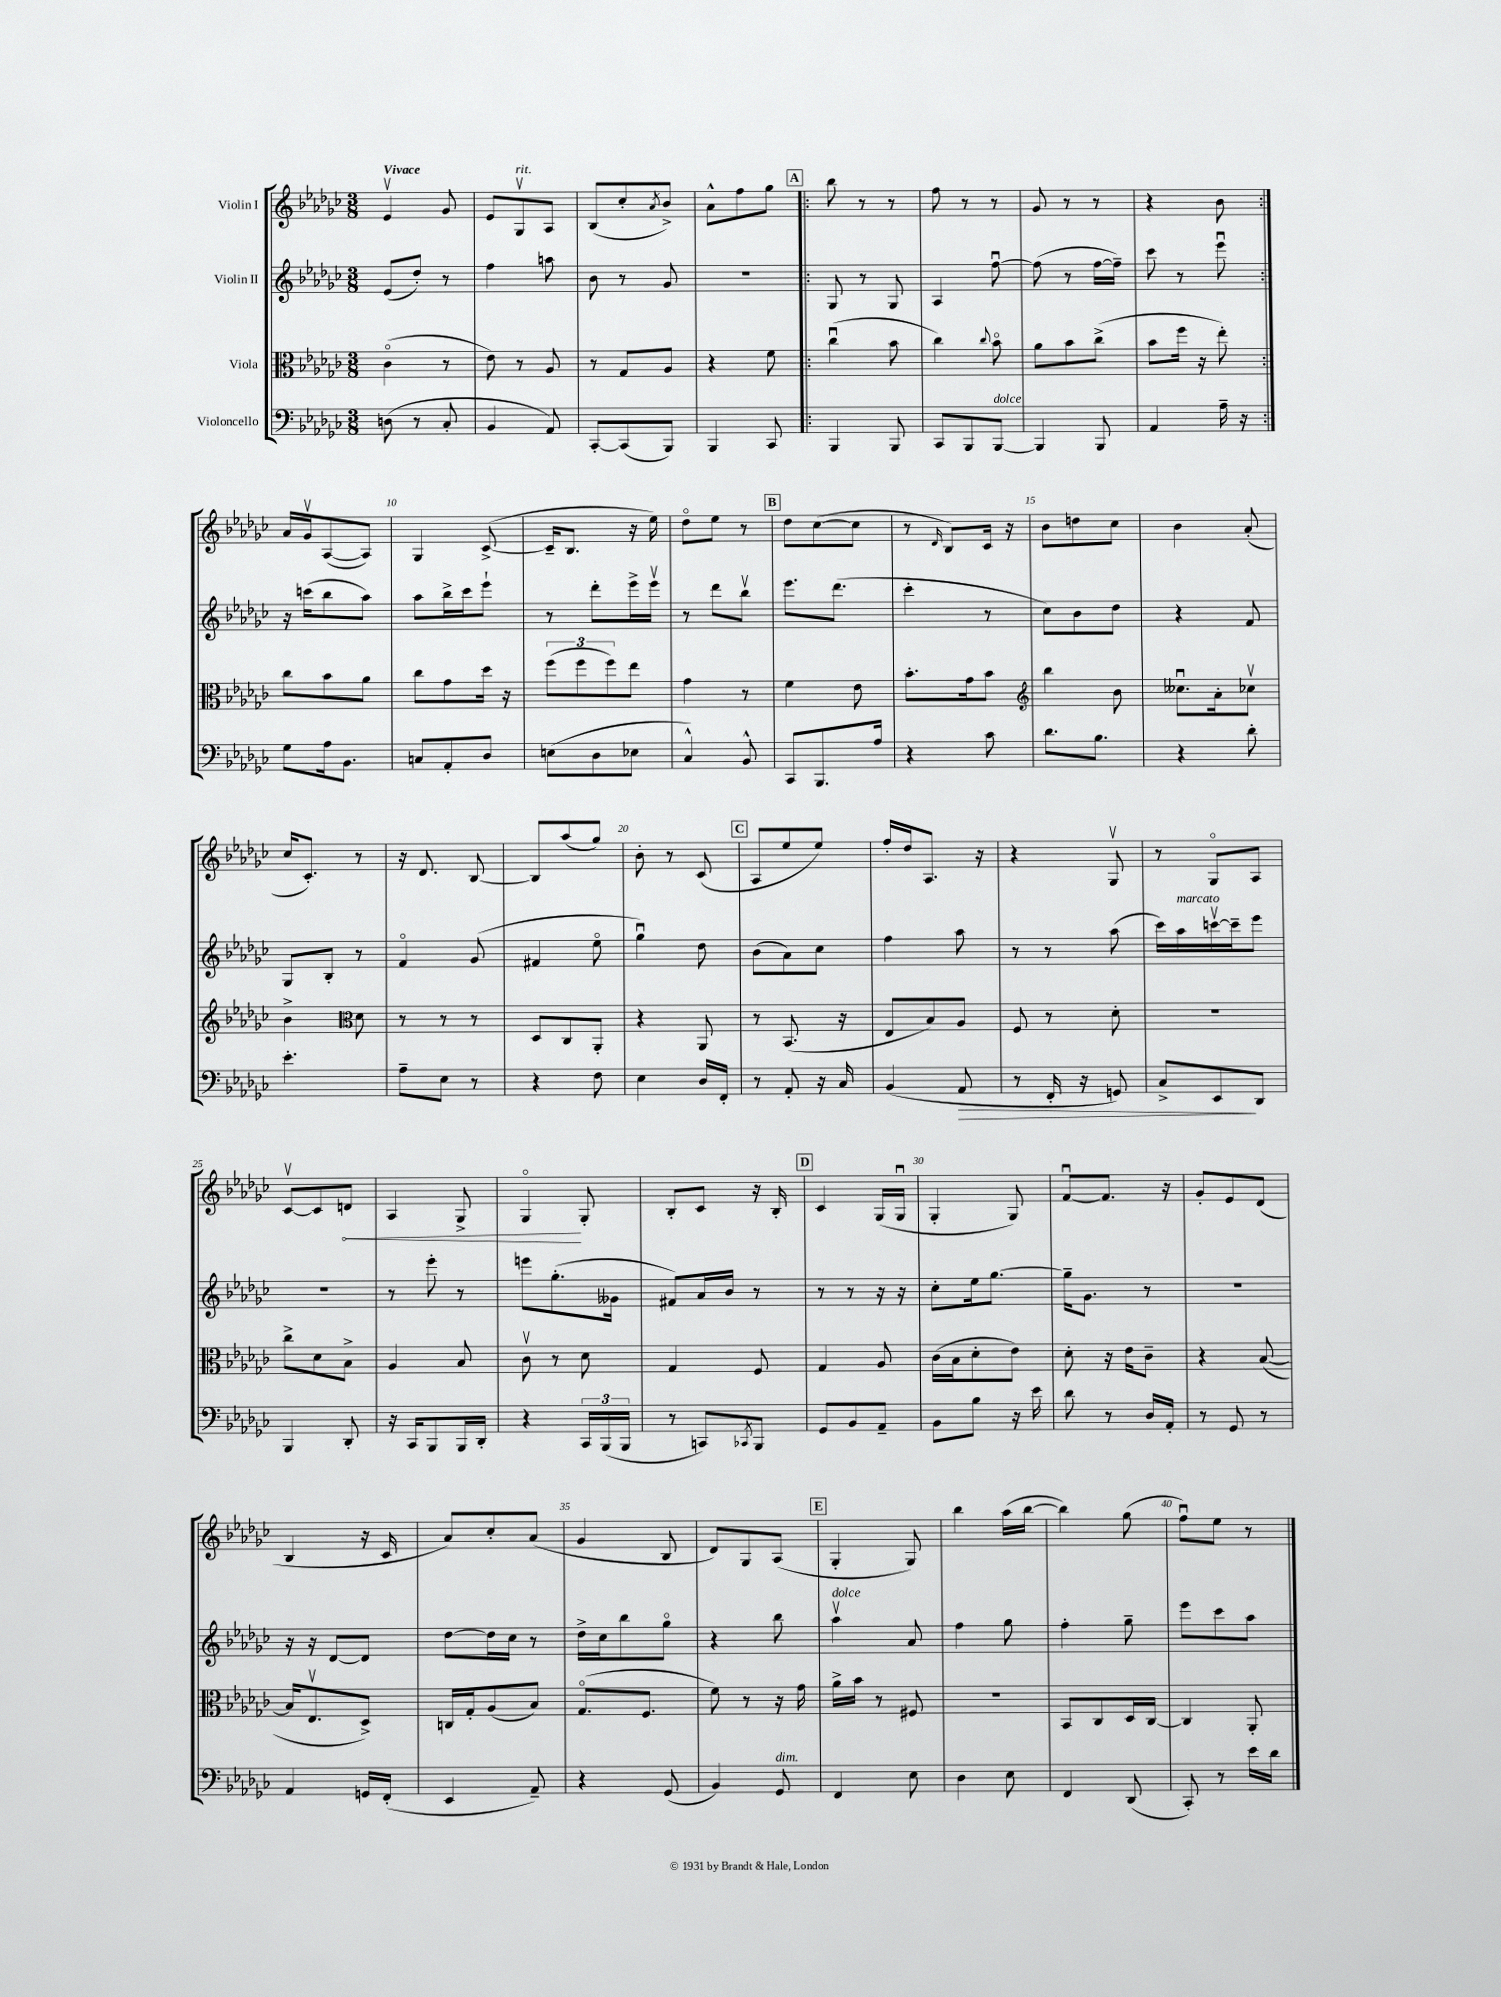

**kern	**kern	**kern	**kern
*staff4	*staff3	*staff2	*staff1
*clefF4	*clefC3	*clefG2	*clefG2
*k[b-e-a-d-g-c-]	*k[b-e-a-d-g-c-]	*k[b-e-a-d-g-c-]	*k[b-e-a-d-g-c-]
*M3/8	*M3/8	*M3/8	*M3/8
(8D\	(4c-o\	(8e-/L	4e-v/
8r	.	8dd-'/J)	.
8C-'/	8r	8r	8g-/
=	=	=	=
4BB-/	8e-\)	4ff\	8e-/L
.	8r	.	8G-v/
8AA-/)	8A-/	8aa\	8A-/J
=	=	=	=
[8CC-'/L	8r	8b-\	(8B-/L
(8CC-/]	8G-/L	8r	8cc-'/
.	.	.	8qa-/
8BBB-/J)	8A-/J	8g-/	8b-^/J)
=	=	=	=
4BBB-/	4r	4.r	8a-^^\L
.	.	.	8ff\
8CC-/	8f\	.	8gg-\J
=!|:	=!|:	=!|:	=!|:
4BBB-/	(4cc-u\	8G-/	8bb-\
.	.	8r	8r
8BBB-/	8b-\	8G-/	8r
=	=	=	=
8CC-/L	4cc-\)	4A-/	8ff\
8BBB-/	.	.	8r
.	8qqcc-/	.	.
[8BBB-/J	8b-o\	[8ffu\	8r
=	=	=	=
4BBB-/]	8a-\L	(8ff\]	8g-/
.	8b-\	8r	8r
8BBB-/	(8cc-^\J	[16ff\LL	8r
.	.	16ff~\]JJ)	.
=	=	=	=
4AA-/	8b-\L	8ccc-\	4r
.	16ff\Jk	8r	.
.	16r	.	.
16A-~\	8ee-'\)	8eee-u\	8b-\
16r	.	.	.
=:|!	=:|!	=:|!	=:|!
8G-\L	8cc-\L	16r	16a-/LL
.	.	(16ccc\LK	16g-v/J
16A-\k	8b-\	8bb-\	([8A-/
8.BB-\J	.	.	.
.	8a-\J	8aa-\J)	8A-/]J)
=	=	=	=
8C/L	8cc-\L	8aa-\L	4G-/
8AA-'/	8g-\	16bb-^\L	.
.	.	16ccc-\J	.
8D-/J	16dd-\Jk	8eee-`\J	([8c-^/
.	16r	.	.
=	=	=	=
(8E\L	(12ff\L	8r	16c-~/]LK
.	.	.	8.B-/J
.	12ff\	.	.
8D-\	.	8ddd-'\L	.
.	12ff\)	.	.
8E-\J	8ee-\J	16eee-^\L	16r
.	.	16eee-v\JJ	16ee-\)
=	=	=	=
4C-^^/)	4g-\	8r	8dd-o\L
.	.	8ddd-\L	8ee-\J
8BB-^^/	8r	8bb-v\J	8r
=	=	=	=
8CC-/L	4f\	8.eee-\L	8dd-\L
8.BBB-/	.	.	([8cc-\
.	.	(8.ddd-\J	.
.	8e-\	.	8cc-\]J
16A-/Jk	.	.	.
=	=	=	=
4r	8.b-'\L	4ccc-'\	8r
.	.	.	16qqd-/
.	.	.	8B-/L)
.	16g-\k	.	.
8c-\	8b-\J	8r	16c-/Jk
.	.	.	16r
=	=	=	=
*	*clefG2	*	*
8.d-\L	4bb-\	8cc-\L)	8b-\L
.	.	8b-\	8dd\
8.B-\J	.	.	.
.	8b-\	8dd-\J	8cc-\J
=	=	=	=
4r	8.cc--u\L	4r	4b-\
.	16a-'\k	.	.
8d-'\	8cc-v\J	8f/	(8a-'/
=	=	=	=
4.e-'\	4b-^\	8G-/L	16cc-/LK
.	.	.	8.c-'/J)
.	.	8B-'/J	.
*	*clefC3	*	*
.	8d-\	8r	8r
=	=	=	=
8A-~\L	8r	4fo/	16r
.	.	.	8.d-/
8E-\J	8r	.	.
8r	8r	(8g-/	[8B-/
=	=	=	=
4r	8D-/L	4f#/	8B-/]L
.	8C-/	.	(8aa-/
8F\	8AA-'/J	8ee-o\	8gg-/J)
=	=	=	=
4E-\	4r	4gg-u\)	8b-'\
.	.	.	8r
16D-/LL	8AA-/	8dd-\	(8c-/
16FF'/JJ	.	.	.
=	=	=	=
8r	8r	(8b-\L	8A-/L
8AA-'/	(8.BB-/	8a-\)	8ee-/
16r	.	8cc-\J	8ee-/J)
16C-/	16r	.	.
=	=	=	=
(4BB-/	8E-/L	4ff\	16ff'/LL
.	.	.	16dd-/J
.	8B-/)	.	8.A-/J
8AA-/	8A-/J	8aa-\	.
.	.	.	16r
=	=	=	=
8r	8F/	8r	4r
16FF'/	8r	8r	.
16r	.	.	.
8GG/)	8d-'\	(8aa-\	8G-v/
=	=	=	=
8C-^/L	4.r	16ccc-\LL)	8r
.	.	16aa-\	.
8EE-/	.	[16cccv\	8G-o/L
.	.	16ccc~\]J	.
8DD-/J	.	8eee-\J	8A-/J
=	=	=	=
4BBB-/	8cc-^\L	4.r	[8c-v/L
.	8d-\	.	8c-/]
8DD-'/	8B-^\J	.	8d/J
=	=	=	=
16r	4A-/	8r	4A-/
16CC-/LK	.	.	.
8BBB-/	.	8eee-'\	.
16BBB-/L	8B-/	8r	8G-^/
16DD-'/JJ	.	.	.
=	=	=	=
4r	8c-v\	8eee\L	4G-o/
.	8r	(8.gg-'\	.
24CC-/LL	8d-\	.	8G-'/
(24BBB-/	.	.	.
.	.	16g--\Jk	.
24BBB-/JJ	.	.	.
=	=	=	=
8r	4G-/	8f#/L)	8B-'/L
8CC/L)	.	16a-/L	8c-/J
.	.	16b-/JJ	.
8qCC-/	.	.	.
8BBB-/J	8F/	8r	16r
.	.	.	16B-'/
=	=	=	=
8GG-/L	4G-/	8r	4c-/
8BB-/	.	8r	.
8AA-~/J	8A-/	16r	(16G-/LL
.	.	16r	16G-u/JJ
=	=	=	=
8BB-\L	(16c-\LL	8cc-'\L	4G-'/
.	16B-\J	.	.
8B-\J	8d-'\	16ee-\k	.
.	.	[8.gg-\J	.
16r	8e-\J)	.	8G-/)
16e-\	.	.	.
=	=	=	=
8d-\	8d-'\	16gg-~\]LK	[8fu/L
.	.	8.g-\J	.
8r	16r	.	8.f/]J
.	16e-\LK	.	.
16D-/LL	8c-~\J	8r	.
16AA-'/JJ	.	.	16r
=	=	=	=
8r	4r	4.r	8g-'/L
8GG-/	.	.	8e-/
8r	([8B-/	.	(8d-/J
=	=	=	=
4AA-/	16B-/]LK	16r	4B-/
.	8.E-v/	16r	.
.	.	[8d-/L	.
16GG/LL	8D-^/J)	8d-/]J	16r
(16FF'/JJ	.	.	16c-/
=	=	=	=
4EE-/	16C/LL	[8dd-\L	8a-/L)
.	16G-'/J	.	.
.	(8A-/	16dd-\]L	8cc-'/
.	.	16cc-\JJ	.
8AA-~/)	8B-/J)	8r	(8a-/J
=	=	=	=
4r	(8.G-o/L	16dd-^\LL	4g-/
.	.	16cc-\J	.
.	.	8bb-\	.
.	8.F/J	.	.
(8GG-/	.	8gg-o\J	8B-/
=	=	=	=
4BB-/)	8f\)	4r	8d-/L)
.	8r	.	8G-/
8GG-/	16r	8bb-\	(8A-/J
.	16g-\	.	.
=	=	=	=
4FF/	16a-^\LL	4aa-v\	4G-'/
.	16b-\JJ	.	.
.	8r	.	.
8E-\	8F#/	8a-/	8G-/)
=	=	=	=
4D-\	4.r	4ff\	4bb-\
8E-\	.	8gg-\	(16aa-\LL
.	.	.	[16bb-\JJ
=	=	=	=
4FF/	8BB-/L	4ff'\	4bb-\])
.	8C-/	.	.
(8DD-/	16D-/L	8gg-~\	(8gg-\
.	[16C-/JJ	.	.
=	=	=	=
8CC-'/)	4C-/]	8eee-\L	8ffu\L)
8r	.	8ccc-\	8ee-\J
16e-\LL	8AA-'/	8aa-\J	8r
16d-\JJ	.	.	.
==	==	==	==
*-	*-	*-	*-
